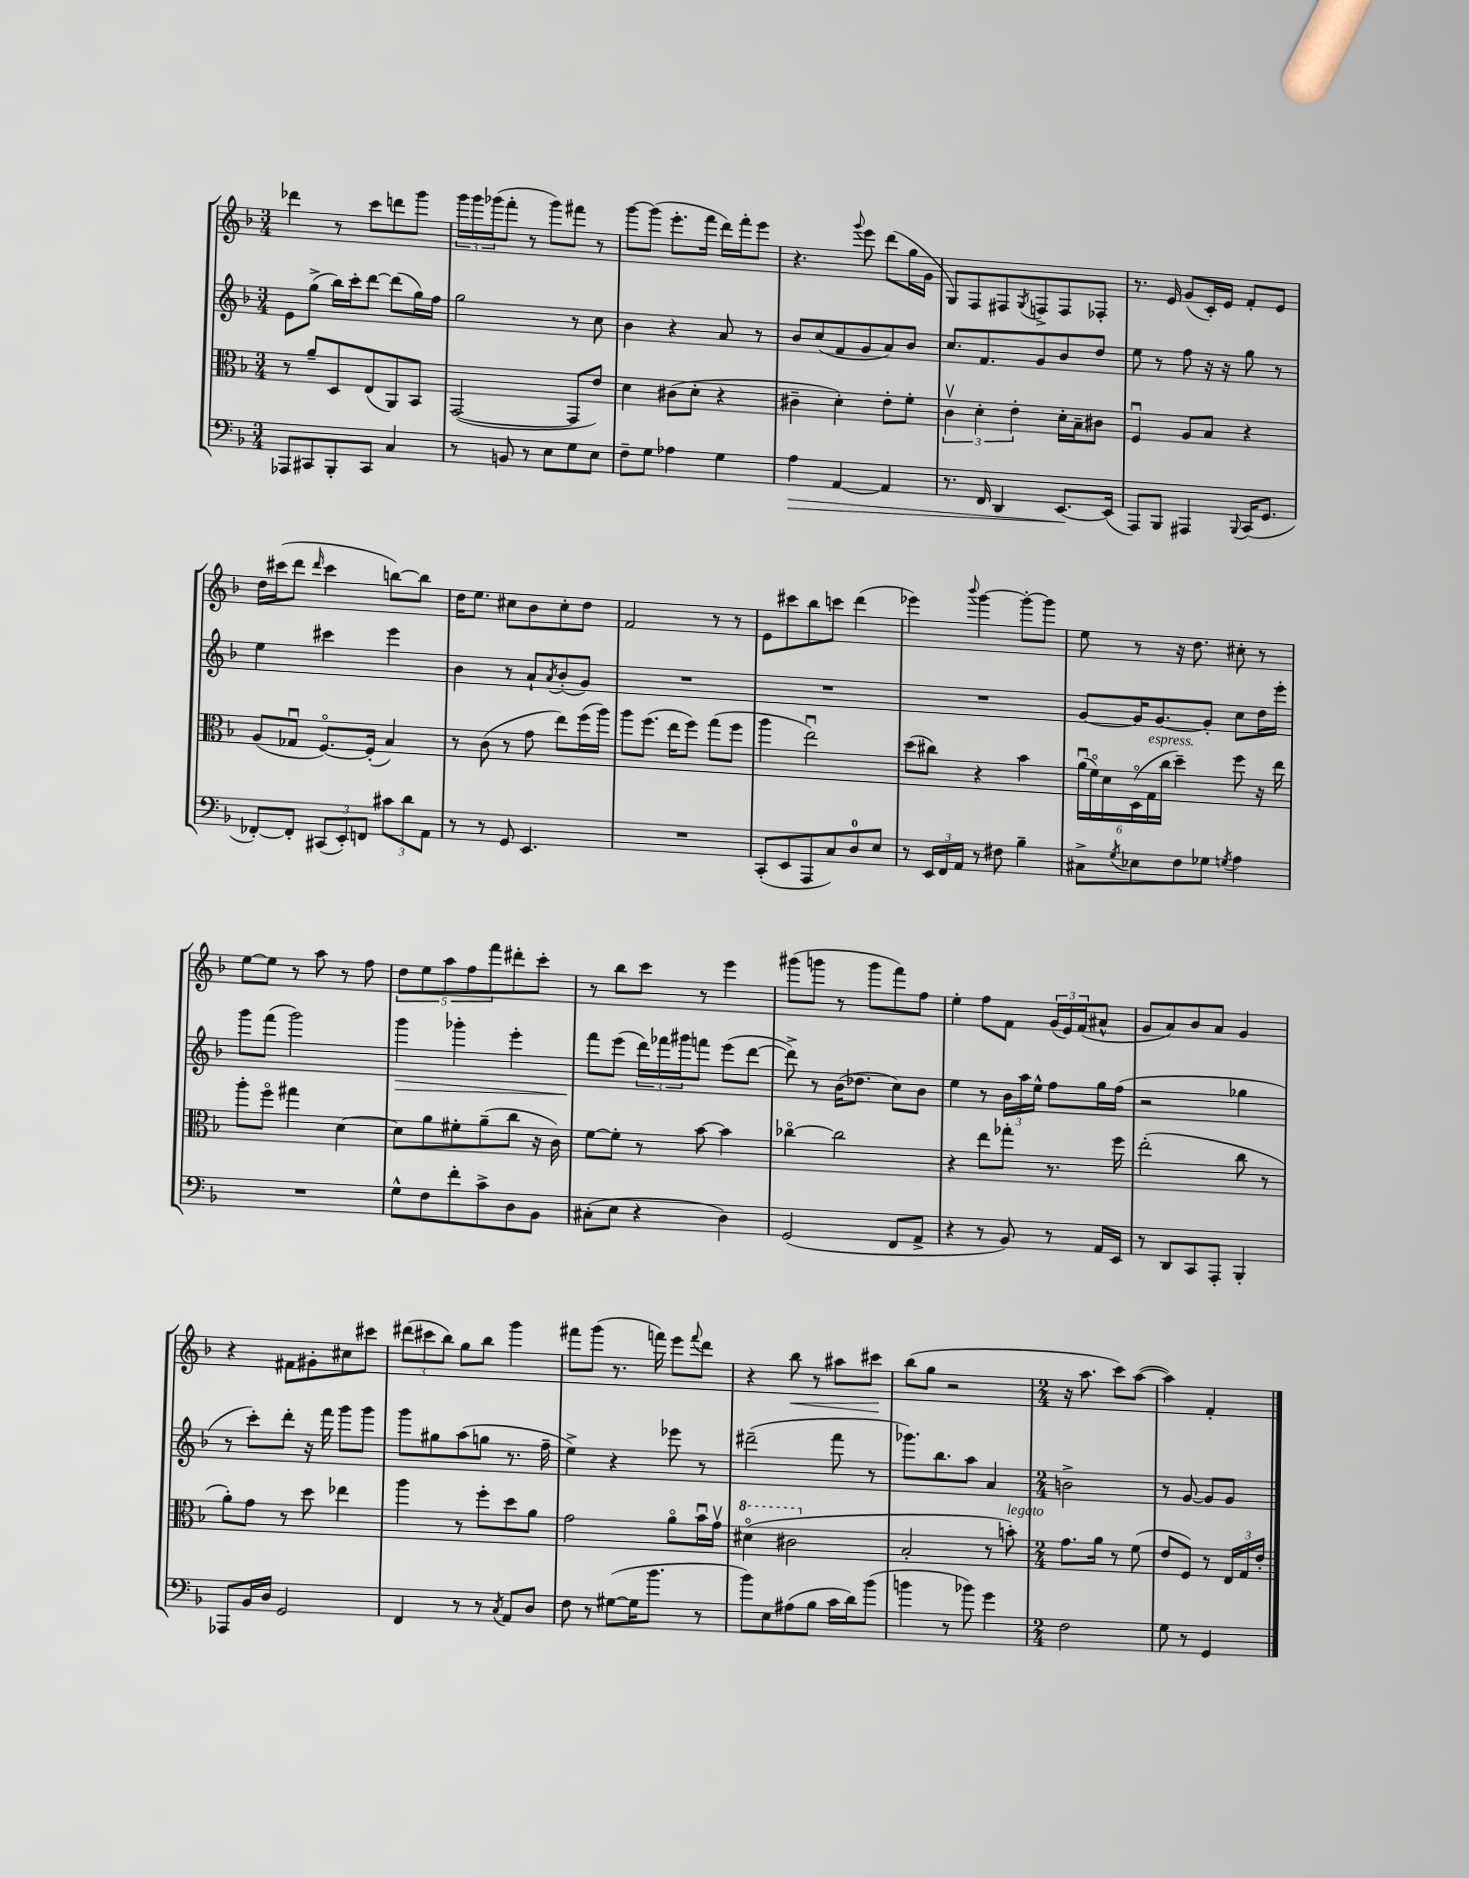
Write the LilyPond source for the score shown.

<<
\new StaffGroup <<
\new Staff = "s0" {
    \clef treble \key f \major \numericTimeSignature \time 3/4
    des'''4 r8 c'''8 d'''8 g'''8 |
    \tuplet 3/2 { g'''16 g'''16 ges'''16( } f'''8-. r8 ges'''8) fis'''8 r8 |
    g'''8~ g'''8( e'''8.-. f'''16 d'''16) f'''16-. e'''8 |
    r4. \appoggiatura { g'''8 } e'''8 d'''8( g''16 g'16 |
    g8) f8 fis8 \acciaccatura { g8 } f8-> f8 fes8-. |
    r8. e'16 g'8( c'16-.) e'16 f'8-. e'8 |
    d''16 cis'''16( d'''8 \grace { d'''16 } cis'''4 b''8~) b''8 |
    d''16 e''8. cis''8 bes'8 cis''8-. d''8 |
    f'2 r8 r8 |
    e'8 cis'''8 bes''8 c'''8 d'''4( |
    ees'''4) \appoggiatura { bes'''8 } g'''4~ g'''8~-. g'''8 |
    e''8 r8 r16 d''8. cis''8-. r8 |
    e''8~ e''8 r8 a''8 r8 f''8 |
    \tuplet 5/4 { d''8 e''8 a''8 f''8 f'''8 } dis'''8-. c'''8-. |
    r8 bes''8 c'''8 r8 e'''4 |
    gis'''8( g'''8 r8 g'''8 f'''8) f''8 |
    e''4-. f''8 f'8 \tuplet 3/2 { g'16( e'16) f'16( } ais'8-^ |
    g'8 a'8) bes'8 a'8 g'4 |
    r4 fis'8 gis'8-. cis''8 cis'''8 |
    \tuplet 3/2 { dis'''8( cis'''8 bes''8) } g''8 bes''8 g'''4 |
    fis'''8 g'''8( r8. f'''16) e'''8 \appoggiatura { f'''8 } d'''8 |
    r4 bes''8\< r8 ais''8 cis'''8\! |
    bes''8( g''8 r2 |
    \numericTimeSignature \time 2/4 r16 a''8. c'''8) a''8~( |
    a''4) f'4-. \bar "|." |
}
\new Staff = "s1" {
    \clef treble \key f \major \numericTimeSignature \time 3/4
    e'8 g''8->( bes''16) c'''16-. d'''8~ d'''8( g''16) f''16 |
    g''2 r8 c''8 |
    bes'4 r4 a'8 r8 |
    bes'8 c''8( f'8 g'8 a'8) bes'8 |
    c''8. f'8. g'8 bes'8 d''8 |
    e''8 r8 f''8 r16 r16 g''8 r8 |
    e''4 cis'''4 e'''4 |
    bes'4 r8 a'8-! \acciaccatura { a'8 } bes'8-.( g'8) |
    R2. |
    R2. |
    R2. |
    g'8~ g'16 g'8.~ g'8-. c''8 d''16 e'''16-. |
    g'''8 f'''8( g'''2) |
    g'''4\> ges'''4-. e'''4-. |
    f'''8\! e'''8( \tuplet 3/2 { d'''16) fes'''16 gis'''16 } f'''8 e'''8( d'''8~ |
    d'''8->) r8 bes'16( des''8. c''8) bes'8 |
    e''4 r8 \tuplet 3/2 { bes'16 a''16 e''16-^ } f''8 g''16 f''16( |
    r2 ges''4 |
    r8 c'''8-.) d'''8-. r16 f'''16 g'''8 g'''8 |
    g'''8 gis''8 a''8( g''8 r8. f''16-- |
    e''4->) r4 ees'''8 r8 |
    dis'''2--( f'''8 r8 |
    ges'''8.) bes''8. a''8 a'4 |
    \numericTimeSignature \time 2/4 b'2-> |
    r8 g'8~ g'8 g'8 \bar "|." |
}
\new Staff = "s2" {
    \clef alto \key f \major \numericTimeSignature \time 3/4
    r8 a'8-- d8 e8( a,8) bes,8 |
    g,2~( g,8 e'8) |
    d'4 cis'8( d'8-. r4 |
    cis'4-- d'4-.) e'8-. f'8-. |
    \tuplet 3/2 { c'4\upbow d'4-. e'4-. } d'16-. bes16-- cis'8 |
    f4\downbow a8 bes8 r4 |
    a8( ges8\downbow f8.~\flageolet) f16-.( bes4) |
    r8 c'8( r8 g'8 e''8) f''16( a''16) |
    a''8 f''8.( e''16 f''8) g''8( f''8 |
    a''4 e''2\downbow) |
    d''8( cis''8) r4 bes'4 |
    \tuplet 6/4 { a'16\downbow( f'16\flageolet) d'16 d16\flageolet( g16^\markup { \italic "espress." } c''16 } d''4--) f''8 r16 e''16 |
    a''8-. f''8\flageolet gis''4 d'4~ |
    d'8 a'8 fis'8-. a'8--( c''8 r16 c'16) |
    f'8~ f'8-. r8 bes'8~ bes'4 |
    ces''4~\flageolet ces''2 |
    r4 e''8 ges''8-. r8. f''16 |
    e''2-.( c''8 r8 |
    a'8-.) g'8 r8 d''8 ees''4 |
    a''4 r8 f''8-. d''8 a'8 |
    g'2 a'8\flageolet bes'16\downbow g'16\upbow |
    \ottava #1 dis''4\flageolet( cis''2 \ottava #0 |
    bes2-. r8 b'8-.^\markup { \italic "legato" }) |
    \numericTimeSignature \time 2/4 g'8. a'16 r8 f'8( |
    e'8 f8) r8 \tuplet 3/2 { e16 g16 e'16-. } \bar "|." |
}
\new Staff = "s3" {
    \clef bass \key f \major \numericTimeSignature \time 3/4
    aes,,8 cis,8 bes,,8-. cis,8 c4 |
    r8 b,8 r8 e8 g8 e8 |
    f8-- g8 aes4 g4 |
    a4\> a,4~ a,4 |
    r8. f,16 d,4 e,8.~\! e,16( |
    a,,8) bes,,8 ais,,4 \appoggiatura { bes,,8 } c,16( g,8. |
    fes,8~-.) fes,8-. \tuplet 3/2 { cis,8( e,8-.) f,8 } \tuplet 3/2 { cis'8 d'8 a,8 } |
    r8 r8 g,8 e,4. |
    R2. |
    c,8-.( e,8 a,,8 c8) d8-0 e8 |
    r8 \tuplet 3/2 { e,16 f,16 a,16 } r8 fis8 bes4-- |
    cis8-> \acciaccatura { g8 } ees8 f8 ges8 \acciaccatura { g8 } a4 |
    R2. |
    g8-^ f8 f'8-. c'8-> d8 bes,8 |
    cis8-.( e8 r4 d4) |
    g,2( f,8 a,8-> |
    r4 r8 bes,8) r8 a,16 e,16 |
    r8 d,8 c,8 a,,8-. bes,,4-. |
    aes,,8 bes,16 d16 g,2 |
    f,4 r8 r8 \acciaccatura { c8 } a,8 d8 |
    f8 r8 gis8~( gis16 bes'8. r8 |
    bes'8) e8 ais8( bes8 c'16 d'16) bes'8( |
    b'4 r8 bes'8) g'4 |
    \numericTimeSignature \time 2/4 f2 |
    g8 r8 g,4 \bar "|." |
}
>>
>>
\layout { \context { \Score \remove "Bar_number_engraver" } }
